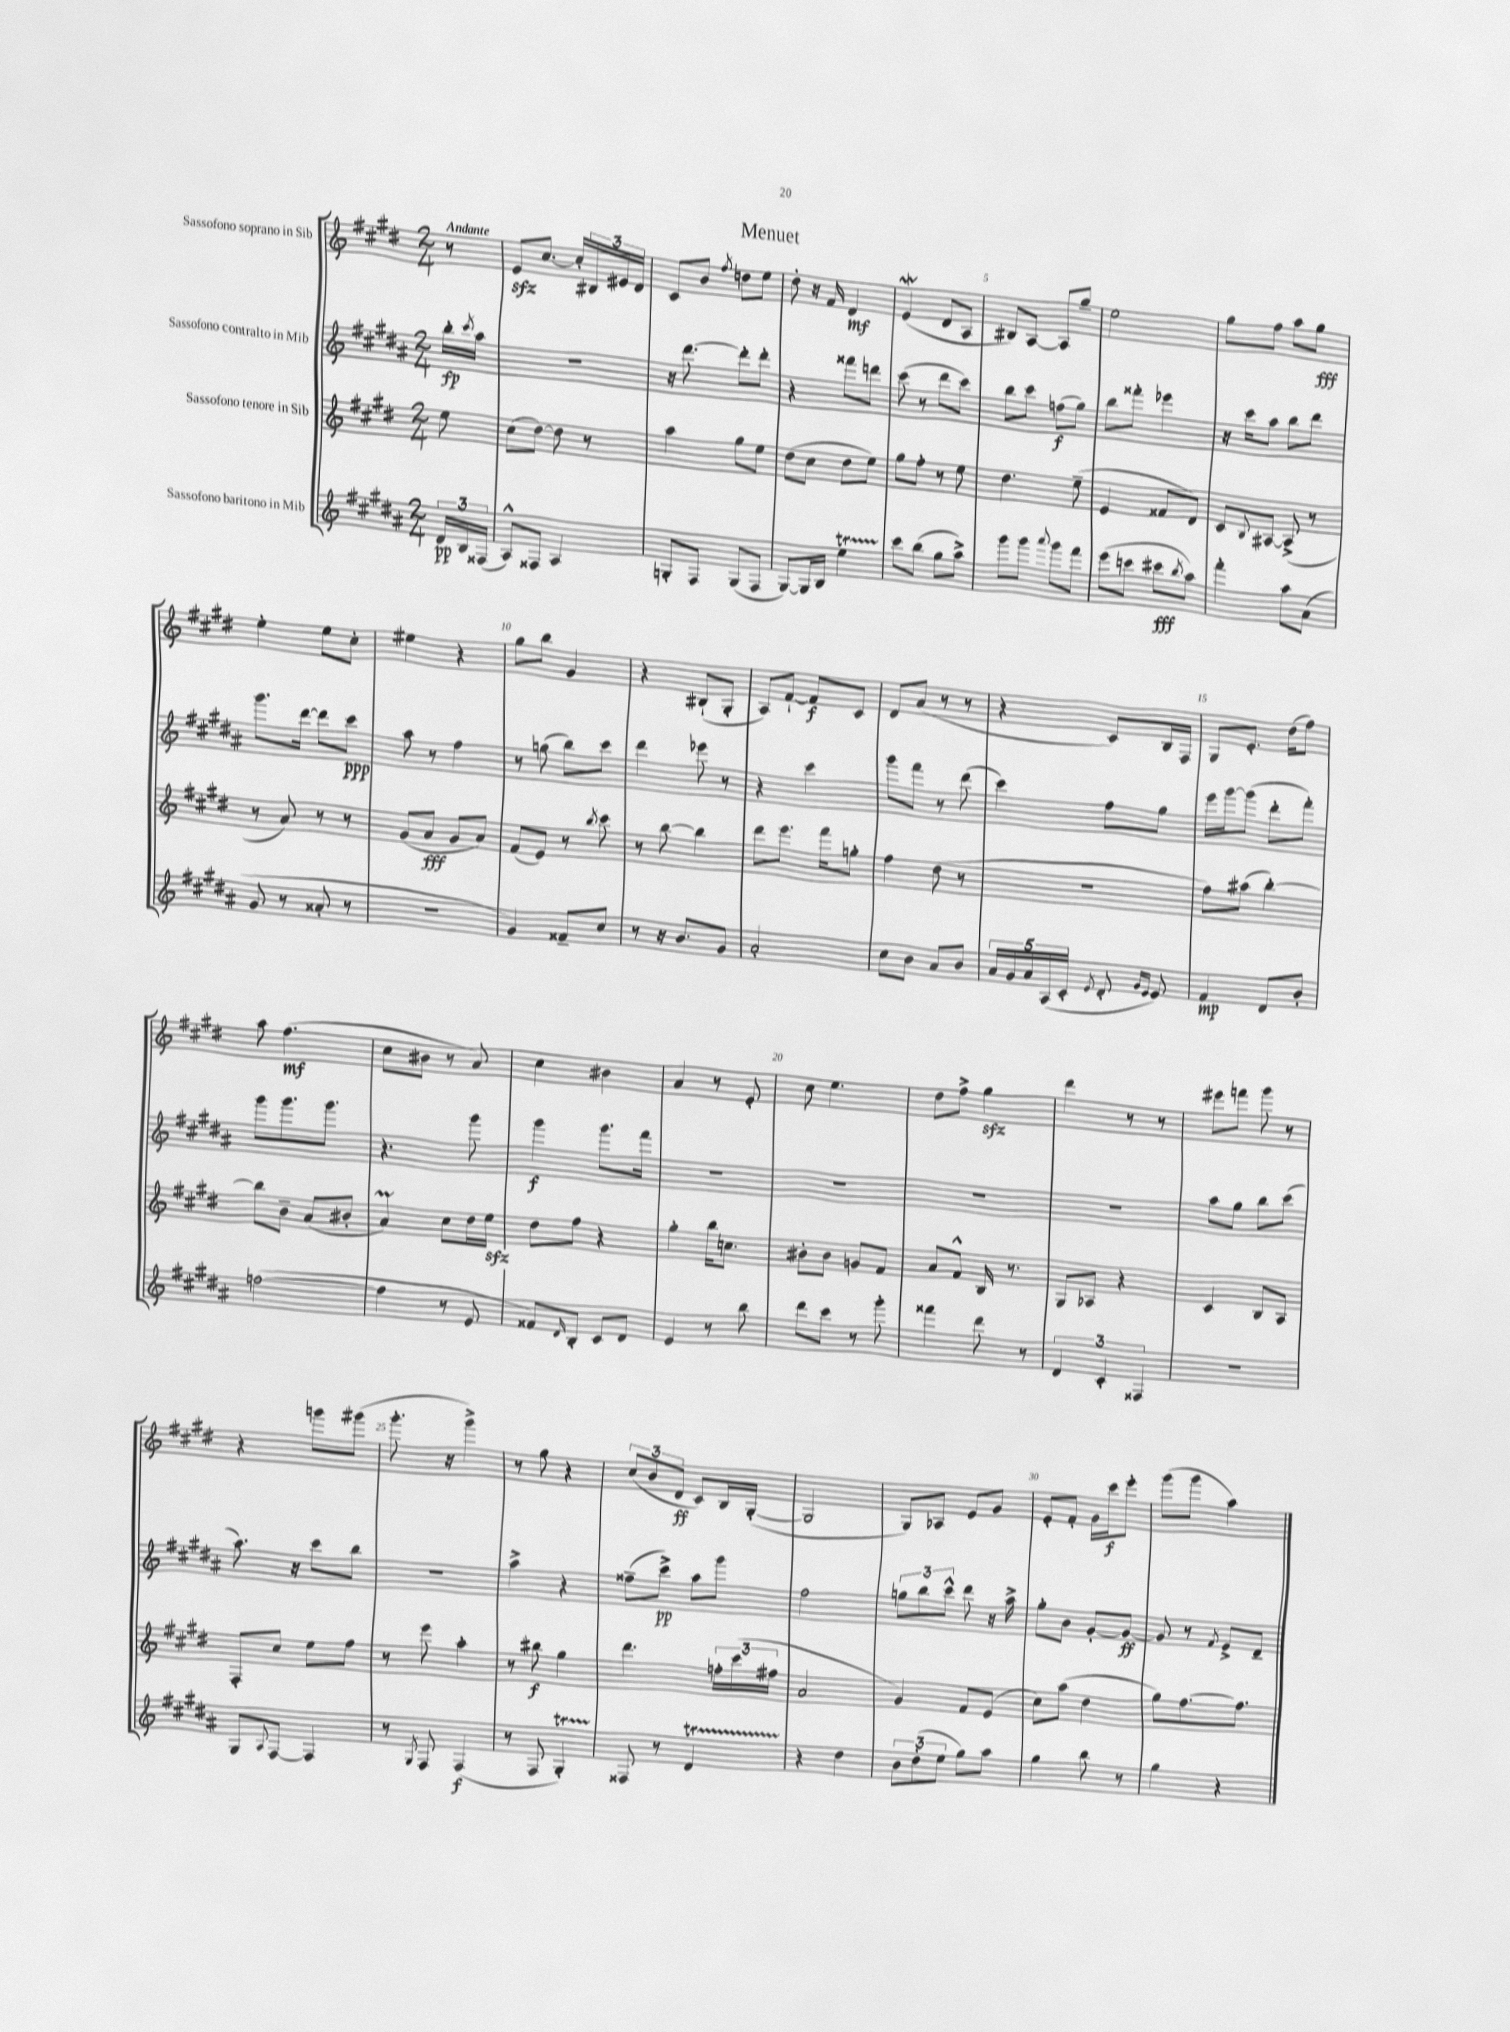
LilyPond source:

\header { title = "Menuet" }
<<
\new StaffGroup <<
\new Staff = "s0" \with { instrumentName = "Sassofono soprano in Sib" } {
    \clef treble \key e \major \numericTimeSignature \time 2/4 \partial 8 \tempo "Andante"
    r8 |
    e'8\sfz cis''8.~ cis''16-. \tuplet 3/2 { bis16 eis'16 dis'16 } |
    cis'8 b'8 \acciaccatura { fis''8 } d''8 e''8 |
    dis''8-. r16 fis'16 dis'4\mf |
    e'4\mordent( dis'8 a8 |
    bis8) a8~ a8 gis''8-- |
    e''2 |
    gis''8 fis''8 a''8 gis''8\fff |
    e''4-. e''8 cis''8-. |
    eis''4 r4 |
    gis''8 b''8 gis'4 |
    r4 bis8-!( gis8-. |
    a8) fis'8~-! fis'8\f cis'8 |
    dis'8 a'8( r8 r8 |
    r4 cis'8) b16 fis16 |
    gis8 e'8.-. dis''16( fis''8) |
    a''8 fis''4.\mf( |
    cis''8 bis'8 r8 a'8) |
    cis''4 bis'4 |
    a'4 r8 e'8-. |
    cis''8 e''4. |
    dis''8 fis''8-> gis''4\sfz |
    dis'''4 r8 r8 |
    eis'''8 f'''8 gis'''8 r8 |
    r4 g'''8 gis'''8( |
    gis'''8.-. r16 gis'''4->) |
    r8 gis''8 r4 |
    \tuplet 3/2 { cis''8( b'8 dis'8\ff } cis'8) b16 gis16~-.( |
    gis2 |
    gis8) aes8 e'8 gis'8 |
    e'8-. fis'8-. gis'16 cis'''16\f e'''8-. |
    gis'''8( gis'''8 a''4) \bar "|." |
}
\new Staff = "s1" \with { instrumentName = "Sassofono contralto in Mib" } {
    \clef treble \key b \major \numericTimeSignature \time 2/4 \partial 8
    b''16-.\fp \acciaccatura { cis'''8 } ais''16 |
    R2 |
    r16 dis'''8.~ dis'''8-. dis'''8-. |
    r4 fisis'''8 d'''8 |
    cis'''8( r8 dis'''8 cis'''8) |
    b''8 cis'''8 f''8\f( gis''8) |
    b''8 fisis'''8-. ees'''4 |
    r16 cis'''16 ais''8 b''8 dis'''8 |
    gis'''8. dis'''16~ dis'''8 cis'''8\ppp |
    ais''8 r8 fis''4 |
    r8 g''8( b''8) cis'''8 |
    dis'''4 ees'''8 r8 |
    r4 cis'''4 |
    gis'''8 fis'''8 r8 dis'''8( |
    cis'''4) fis''8 gis''8 |
    e'''16 gis'''16~ gis'''8( dis'''8-. fis'''8-.) |
    gis'''8 gis'''8. gis'''8. |
    r4. gis'''8 |
    gis'''4\f gis'''8. fis'''16 |
    R2 |
    R2 |
    R2 |
    R2 |
    ais''8 gis''8 b''8 cis'''8( |
    ais''8.) r16 cis'''8 b''8 |
    r2 |
    ais''4-> r4 |
    fisis''8--( cis'''8->\pp) ais''8 gis'''8 |
    fis''2 |
    \tuplet 3/2 { g''8 b''8 cis'''8-^ } dis'''8 r16 ais''16-> |
    gis''8-. b'8 gis'8~-. gis'8~\ff |
    gis'8 r8 \acciaccatura { fis'8 } e'8-> dis'8-- \bar "|." |
}
\new Staff = "s2" \with { instrumentName = "Sassofono tenore in Sib" } {
    \clef treble \key e \major \numericTimeSignature \time 2/4 \partial 8
    e''8 |
    cis''8( dis''8~) dis''8 r8 |
    a''4 gis''8 e''8 |
    dis''8( cis''8 dis''8 e''8) |
    gis''8 fis''8-. r8 e''8 |
    dis''4. e''8--( |
    e'4 fisis'8 dis'8) |
    cis'8 \appoggiatura { b8 } ais8~ ais8->( r8 |
    r8 a'8) r8 r8 |
    gis'8( a'8\fff gis'8 a'8) |
    fis'8( e'8) r8 \acciaccatura { b''8 } cis'''8 |
    r8 b''8~ b''4 |
    dis'''8 e'''8. fis'''16 g''8-. |
    fis''4 dis''8( r8 |
    R2 |
    fis''8) ais''8( b''4~-.) |
    b''8 b'8-- a'8( bis'8-. |
    a'4\prall) cis''8 dis''16 e''16\sfz |
    dis''8 fis''8 r4 |
    gis''4-. b''16 c''8. |
    bis'8-. bis'8 g'8 fis'8 |
    a'8 fis'8-^ b16 r8. |
    gis8 aes8 r4 |
    cis'4 b8 a8 |
    fis8-. cis''8 e''8 fis''8 |
    r8 e'''8 a''4-. |
    r8 bis''8\f gis''4 |
    dis'''4. \tuplet 3/2 { f''16-. cis'''16( fis''16 } |
    a'2 |
    gis'4) fis'8 e'8( |
    cis''8) a''8( dis''4 |
    gis''8) fis''8.~ fis''8. \bar "|." |
}
\new Staff = "s3" \with { instrumentName = "Sassofono baritono in Mib" } {
    \clef treble \key b \major \numericTimeSignature \time 2/4 \partial 8
    \tuplet 3/2 { dis'16\pp b16 fisis16( } |
    ais8-^) fisis8 ais4 |
    g8-. fis8 g8( fis8 |
    gis8~) gis16 b16 e''4\startTrillSpan |
    cis'''8\stopTrillSpan b''8( gis''8 ais''8->) |
    gis'''8 gis'''8 \appoggiatura { ais'''8 } gis'''8 fis'''8 |
    e'''8( c'''8 cis'''8\fff \acciaccatura { b''8 } ais''8) |
    fis'''4-. ais''8 ais'8( |
    gis'8 r8 aisis'8-. r8 |
    R2 |
    gis'4) fisis'8-- cis''8 |
    r8 r16 b'8. gis'8 |
    ais'2-. |
    cis''8 b'8 ais'8 b'8 |
    \tuplet 5/4 { ais'16 gis'16 ais'16 ais16( cis'16-. } \acciaccatura { e'8 } dis'8-. \grace { gis'16 e'16 } e'8) |
    fis'4\mp dis'8 b'8-. |
    f''2~( |
    f''4 r8 e'8 |
    fisis'8) \grace { dis'16 } b8-. cis'8 dis'8 |
    e'4 r8 b''8 |
    dis'''8 cis'''8 r8 gis'''8-. |
    fisis'''4 dis'''8 r8 |
    \tuplet 3/2 { dis'4 cis'4-. fisis4 } |
    R2 |
    gis8 \appoggiatura { ais8 } fis8~ fis4 |
    r8 \acciaccatura { gis8 } fis8 fis4\f( |
    r8 fis8 gis4-.\startTrillSpan) |
    fisis8\stopTrillSpan r8 dis'4\startTrillSpan |
    r4\stopTrillSpan dis''4 |
    \tuplet 3/2 { b'8 dis''8-.( e''8 } gis''8) ais''8 |
    gis''4 b''8 r8 |
    gis''4 r4 \bar "|." |
}
>>
>>
\layout { \context { \Score \override BarNumber.break-visibility = ##(#f #t #t) barNumberVisibility = #(every-nth-bar-number-visible 5) } }
